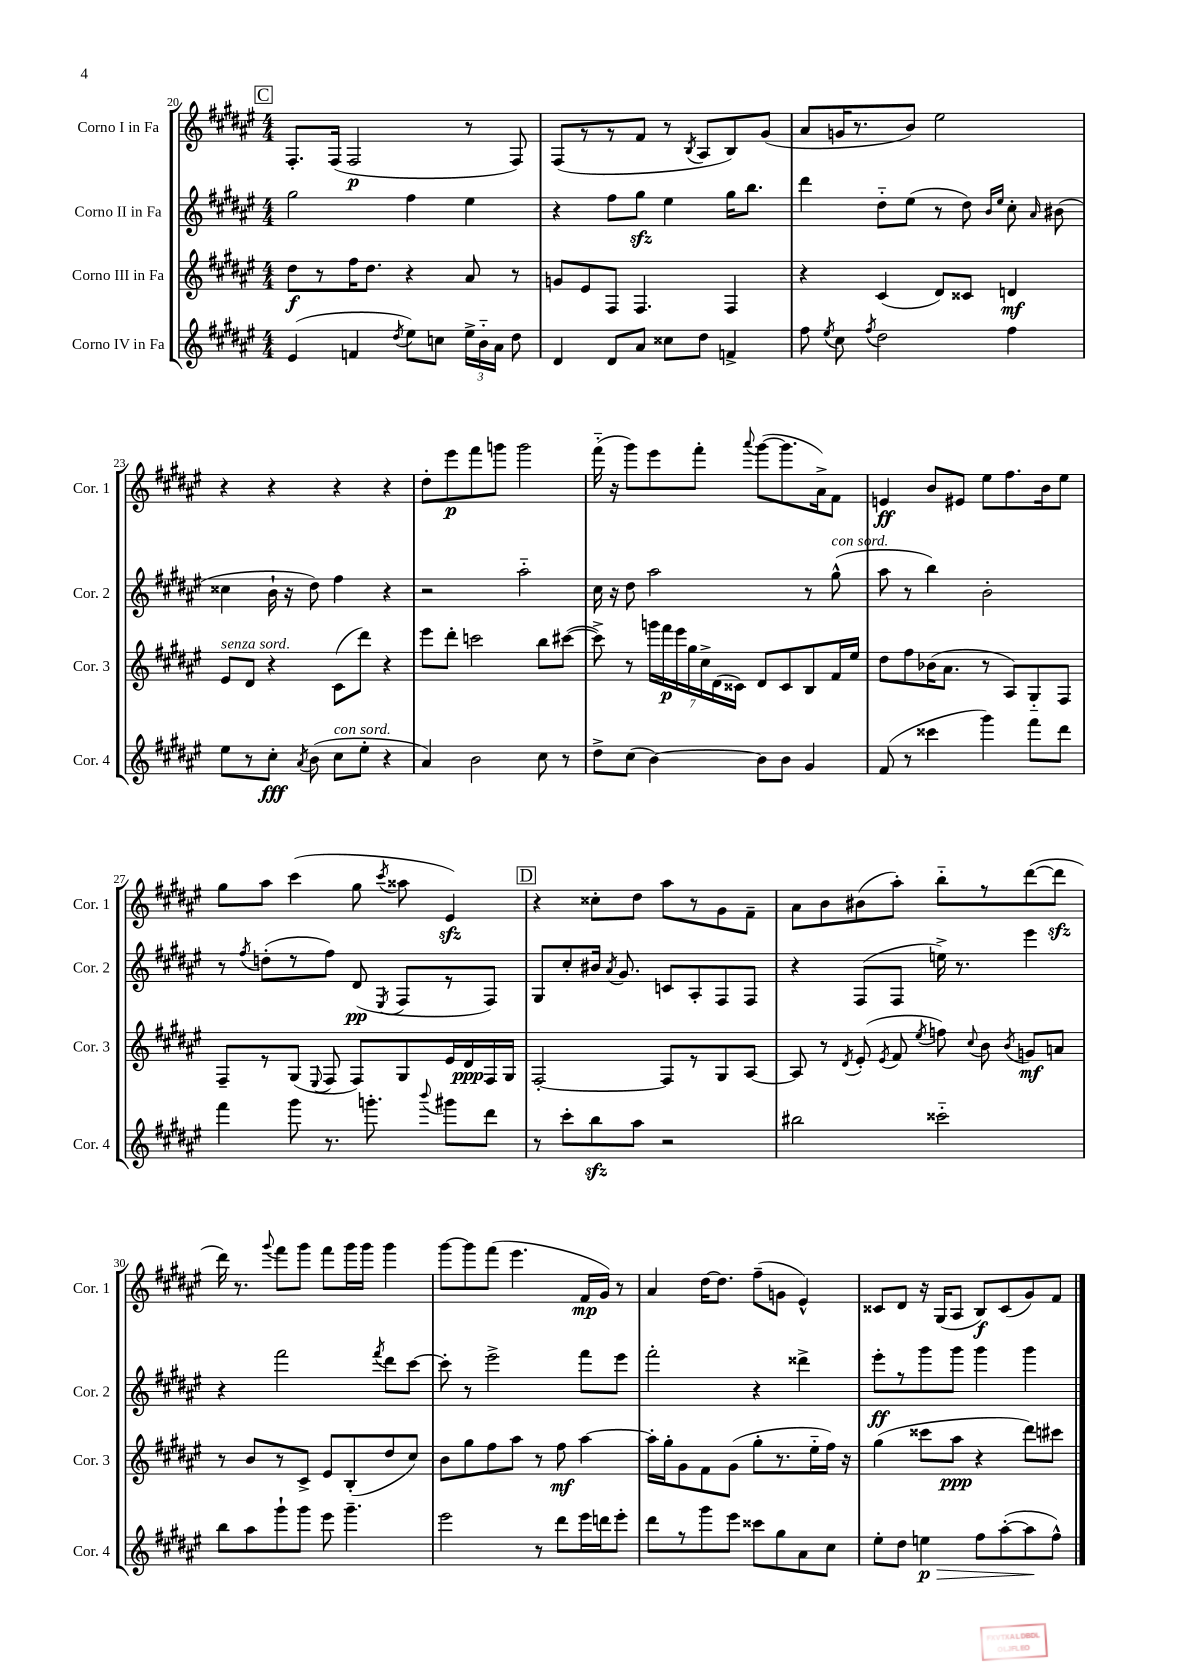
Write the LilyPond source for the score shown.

<<
\new StaffGroup <<
\new Staff = "s0" \with { instrumentName = "Corno I in Fa" shortInstrumentName = "Cor. 1" } {
    \clef treble \key fis \major \numericTimeSignature \time 4/4
    \autoBeamOff \mark \markup { \box "C" } fis8.[-. fis16]( fis2\p r8 fis8) |
    fis8[( r8 r8 fis'8] r8 \acciaccatura { b8 } ais8[ b8) gis'8]( |
    ais'8[ g'16 r8. b'8]) eis''2 |
    r4 r4 r4 r4 |
    dis''8[-. eis'''8\p fis'''8 g'''8] g'''2 |
    fis'''16-_( r16 gis'''8[) eis'''8 fis'''8]-. \appoggiatura { ais'''8 } gis'''8[~( gis'''8. ais'16->) fis'8] |
    e'4\ff b'8[ eis'8] eis''8[ fis''8. b'16 eis''8] |
    gis''8[ ais''8] cis'''4( gis''8 \acciaccatura { cis'''8 } aisis''8 eis'4\sfz) |
    \mark \markup { \box "D" } r4 cisis''8[-. dis''8] ais''8[ r8 gis'8 fis'8]-- |
    ais'8[ b'8 bis'8( ais''8]-.) b''8[-_ r8 dis'''8~( dis'''8]\sfz |
    dis'''16) r8. \appoggiatura { gis'''8 } fis'''8[ gis'''8] fis'''8[ gis'''16 gis'''16] gis'''4 |
    gis'''8[~ gis'''8 fis'''8]( eis'''4. fis'16[\mp gis'16]) r8 |
    ais'4 dis''16[~ dis''8.] fis''8[--( g'8] eis'4-^) |
    cisis'8[ dis'8] r16 gis16[( ais8] b8[\f) cisis'8( gis'8) fis'8] \bar "|." |
}
\new Staff = "s1" \with { instrumentName = "Corno II in Fa" shortInstrumentName = "Cor. 2" } {
    \clef treble \key fis \major \numericTimeSignature \time 4/4
    \autoBeamOff \mark \markup { \box "C" } gis''2 fis''4 eis''4 |
    r4 fis''8[ gis''8]\sfz eis''4 gis''16[ b''8.] |
    dis'''4 dis''8[-_ eis''8]( r8 dis''8) \grace { b'16[ eis''16] } cis''8-. \grace { ais'16 } bis'8( |
    cisis''4 b'16-! r16 dis''8) fis''4 r4 |
    r2 ais''2-_ |
    cis''16 r16 dis''8 ais''2 r8 gis''8-^^\markup { \italic "con sord." }( |
    ais''8 r8 b''4) b'2-. |
    r8 \acciaccatura { fis''8 } d''8[-.( r8 fis''8]) dis'8\pp( \acciaccatura { eis8 } fis8[ r8 fis8]) |
    \mark \markup { \box "D" } gis8[ cis''8-. bis'16] \acciaccatura { ais'8 } gis'8. c'8[ ais8-. fis8 fis8] |
    r4 fis8[( fis8] e''16->) r8. eis'''4 |
    r4 fis'''2 \acciaccatura { fis'''8 } dis'''8[ cis'''8]~ |
    cis'''8-. r8 eis'''2-> fis'''8[ eis'''8] |
    fis'''2-. r4 disis'''4-> |
    eis'''8[-.\ff r8 gis'''8 gis'''8] gis'''4 gis'''4 \bar "|." |
}
\new Staff = "s2" \with { instrumentName = "Corno III in Fa" shortInstrumentName = "Cor. 3" } {
    \clef treble \key fis \major \numericTimeSignature \time 4/4
    \autoBeamOff \mark \markup { \box "C" } dis''8[\f r8 fis''16 dis''8.] r4 ais'8 r8 |
    g'8[ eis'8 fis8] fis4. fis4 |
    r4 cis'4( dis'8[) cisis'8] d'4\mf |
    eis'8[^\markup { \italic "senza sord." } dis'8] r4 cis'8[( dis'''8]) r4 |
    eis'''8[ dis'''8]-. c'''2 b''8[ cis'''8]~( |
    cis'''8->) r8 \tuplet 7/4 { g'''16[ fis'''16\p eis'''16 gis''16 cis''16-> dis'16( cisis'16]) } dis'8[ cisis'8 b8 fis'16 eis''16] |
    dis''8[ fis''8 bes'16( ais'8.] r8 ais8[) gis8-_ fis8] |
    fis8[-- r8 gis8]( \appoggiatura { eis8 } fis8 fis8[) gis8 eis'16 dis'16\ppp fis16 gis16] |
    \mark \markup { \box "D" } fis2~-. fis8[ r8 gis8 ais8]~ |
    ais8 r8 \acciaccatura { dis'8 } eis'8-.( \acciaccatura { eis'8 } fis'8 \acciaccatura { eis''8 } f''8) \appoggiatura { cis''8 } b'8 \acciaccatura { b'8 } g'8[\mf a'8] |
    r8 b'8[ r8 cis'8]-> eis'8[ b8-.( dis''8 cis''8]) |
    b'8[ gis''8 fis''8 ais''8] r8 fis''8\mf ais''4~ |
    ais''16[-. gis''16-. gis'8 fis'8 gis'8]( gis''8[-. r8. eis''16-_ fis''16]) r16 |
    gis''4( cisis'''8[ ais''8]\ppp r4 dis'''8[) cis'''8] \bar "|." |
}
\new Staff = "s3" \with { instrumentName = "Corno IV in Fa" shortInstrumentName = "Cor. 4" } {
    \clef treble \key fis \major \numericTimeSignature \time 4/4
    \autoBeamOff \mark \markup { \box "C" } eis'4( f'4 \acciaccatura { dis''8 } eis''8[) c''8] \tuplet 3/2 { eis''16[-> b'16-_ ais'16] } dis''8 |
    dis'4 dis'8[ ais'8] cisis''8[ dis''8] f'4-> |
    fis''8 \acciaccatura { eis''8 } cis''8 \acciaccatura { fis''8 } dis''2 fis''4 |
    eis''8[ r8 cis''8]-.\fff \acciaccatura { ais'8 } b'8( cis''8[^\markup { \italic "con sord." } eis''8]-. r4 |
    ais'4) b'2 cis''8 r8 |
    dis''8[-> cis''8]( b'4~) b'8[ b'8] gis'4 |
    fis'8( r8 cisis'''4 gis'''4) fis'''8[ dis'''8] |
    fis'''4 gis'''8 r8. g'''8.-. \appoggiatura { b'''8 } gis'''8[ dis'''8] |
    \mark \markup { \box "D" } r8 cis'''8[-. b''8\sfz ais''8] r2 |
    bis''2 cisis'''2-_ |
    b''8[ ais''8 gis'''8-! gis'''8] eis'''8 gis'''4.-- |
    eis'''2 r8 dis'''8[ eis'''16 d'''16 eis'''8]-. |
    dis'''8[ r8 gis'''8 eis'''8] cisis'''8[ gis''8 ais'8 cis''8] |
    eis''8[-. dis''8] e''4\p\> fis''8[ ais''8~-.( ais''8\! fis''8]-^) \bar "|." |
}
>>
>>
\layout { \context { \Score currentBarNumber = #20 } }
